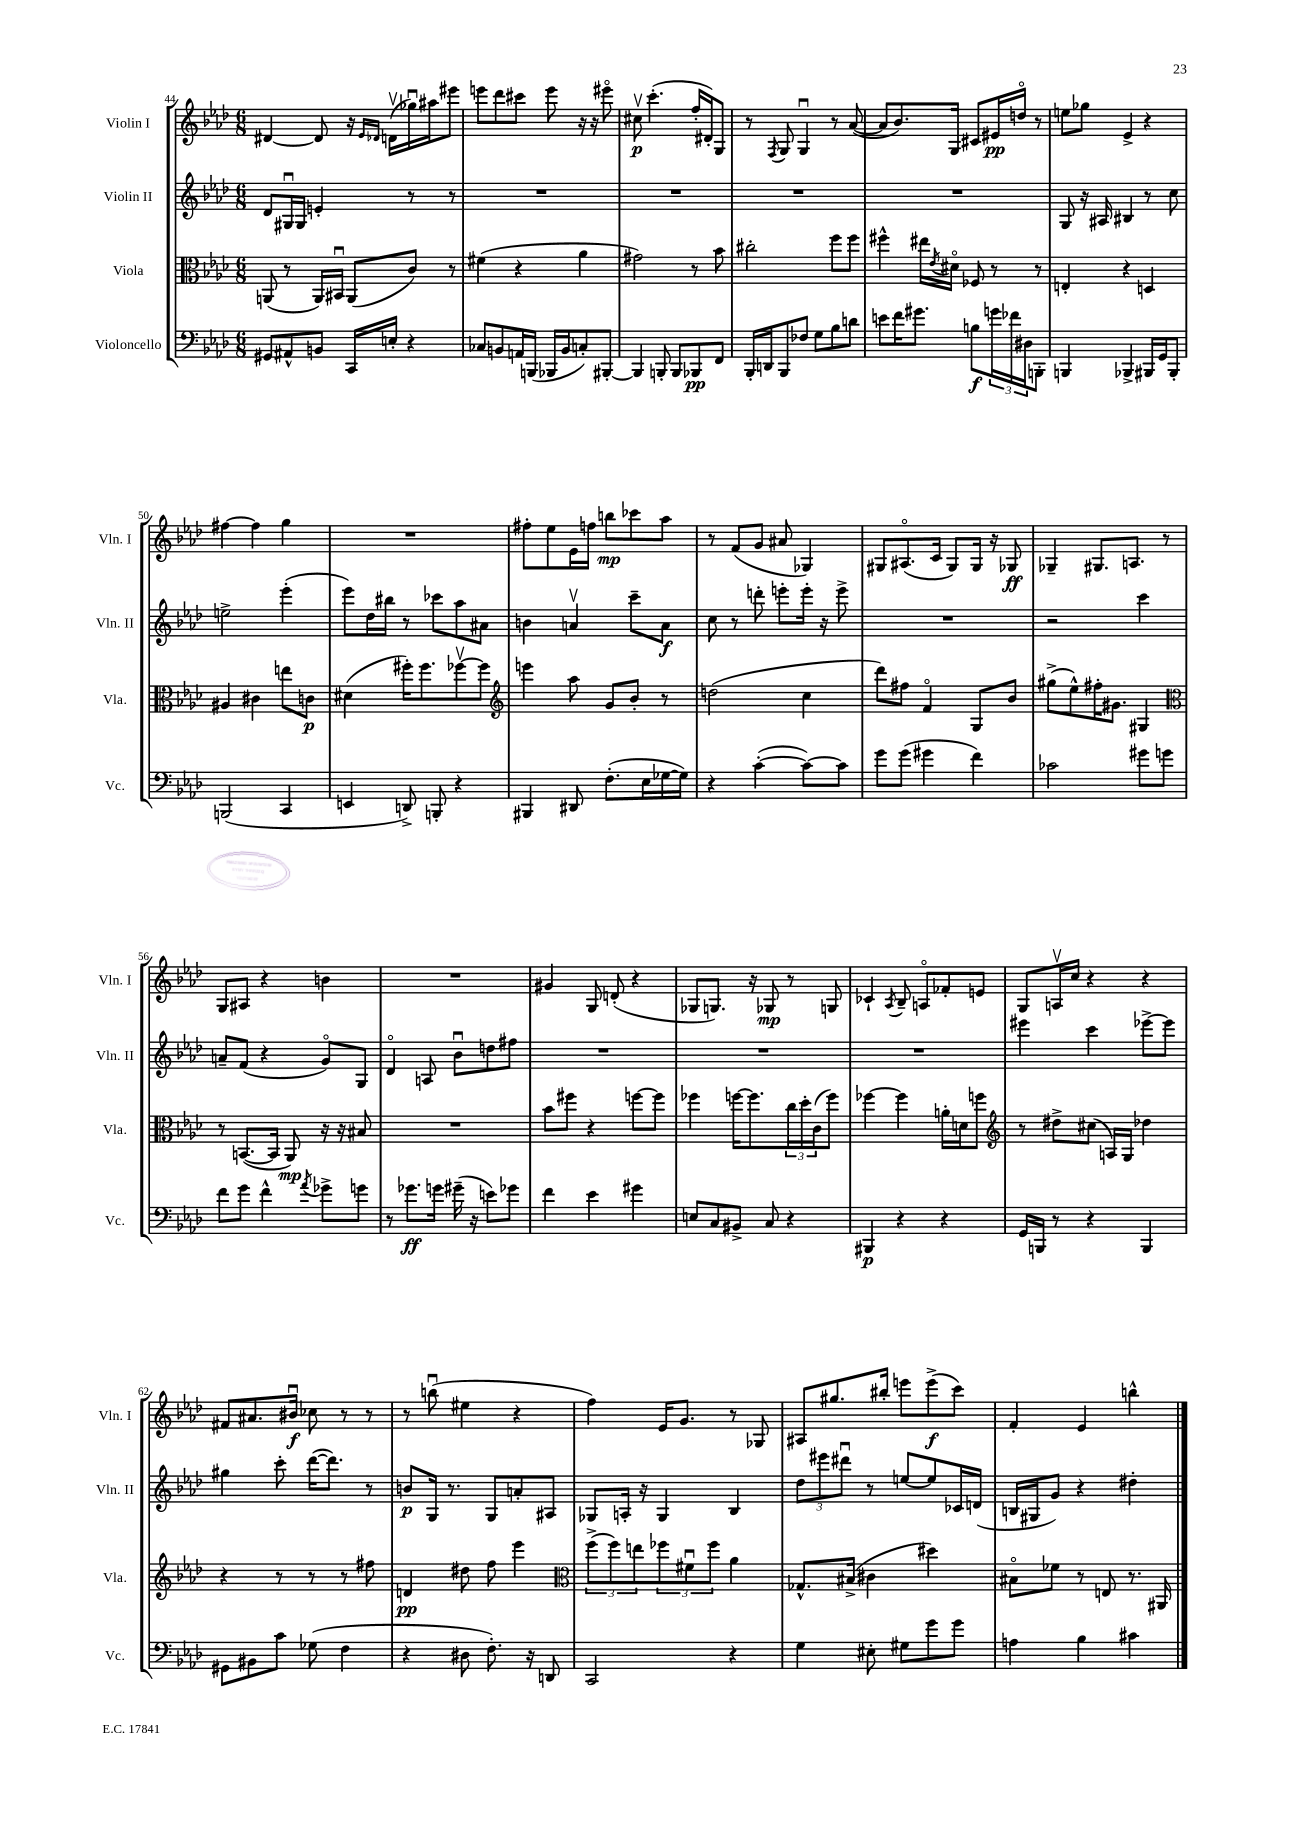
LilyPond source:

<<
\new StaffGroup <<
\new Staff = "s0" \with { instrumentName = "Violin I" shortInstrumentName = "Vln. I" } {
    \clef treble \key aes \major \numericTimeSignature \time 6/8
    dis'4~ dis'8 r16 \grace { ees'16 des'16 } d'16\upbow( ges''16\downbow) ais''16 eis'''8 |
    e'''8 des'''8 cis'''8 e'''8 r16 r16 eis'''8\flageolet |
    cis''8\upbow\p c'''4.-.( f''16-. dis'16-.) g8 |
    r8 \acciaccatura { f8 } g8 g4\downbow r8 aes'8~( |
    aes'8 bes'8.) g16 cis'8 eis'16\pp d''16\flageolet r8 |
    e''8 ges''8 ees'4-> r4 |
    fis''4~ fis''4 g''4 |
    R2. |
    fis''8-. ees''8 ees'16 f''16 b''8\mp ces'''8 aes''8 |
    r8 f'8( g'8 ais'8 ges4) |
    gis8 ais8.\flageolet( c'16 gis8) gis16 r16 ges8\ff |
    ges4-- gis8. a8. r8 |
    g8 ais8 r4 b'4 |
    R2. |
    gis'4 g8 d'8-.( r4 |
    ges8 g8.) r16 ges8\mp r8 g8 |
    ces'4-! \acciaccatura { aes8 } bes8-- a8\flageolet fes'8-. e'8 |
    g8 a16\upbow c''16 r4 r4 |
    fis'8 ais'8. bis'16\downbow\f ces''8 r8 r8 |
    r8 b''8\downbow( eis''4 r4 |
    f''4) ees'16 g'8. r8 ges8 |
    ais8 gis''8. bis''16-. e'''8 e'''8->\f( c'''8) |
    f'4-. ees'4 b''4-^ \bar "|." |
}
\new Staff = "s1" \with { instrumentName = "Violin II" shortInstrumentName = "Vln. II" } {
    \clef treble \key aes \major \numericTimeSignature \time 6/8
    des'8 gis16\downbow gis16 e'4-. r8 r8 |
    R2. |
    R2. |
    R2. |
    R2. |
    g8 r16 ais16 bis4 r8 c''8 |
    e''2-> ees'''4-.( |
    ees'''8) des''16 bis''16 r8 ces'''8 aes''8 ais'8 |
    b'4 a'4\upbow c'''8-- a'8\f |
    c''8 r8 d'''8-. e'''8-. e'''16-. r16 e'''8-> |
    R2. |
    r2 c'''4 |
    a'8-- f'8( r4 g'8\flageolet) g8 |
    des'4\flageolet a8 bes'8\downbow d''8 fis''8 |
    R2. |
    R2. |
    R2. |
    eis'''4 c'''4 ees'''8~-> ees'''8 |
    gis''4 c'''8-. des'''16~( des'''8.) r8 |
    b'8\p g16 r8. g8 a'8-. ais8 |
    ges8 a16-. r16 ges4 bes4 |
    \tuplet 3/2 { des''8 eis'''8 dis'''8\downbow } r8 e''8~ e''8 ces'16 d'16( |
    b16 gis16 g'8) r4 dis''4-. \bar "|." |
}
\new Staff = "s2" \with { instrumentName = "Viola" shortInstrumentName = "Vla." } {
    \clef alto \key aes \major \numericTimeSignature \time 6/8
    a,8( r8 a,16) bis,16\downbow a,8( c'8) r8 |
    fis'4( r4 aes'4 |
    gis'2) r8 bes'8 |
    cis''2-. f''8 f''8 |
    fis''4-^ eis''16 \acciaccatura { ees'8 } dis'16\flageolet fes8 r8 r8 |
    e4-. r4 d4 |
    ais4 cis'4 e''8 c'8\p |
    dis'4( fis''16-.) fis''8. fes''8~\upbow fes''8 |
    \clef treble e'''4 aes''8 g'8 bes'8-. r8 |
    d''2( c''4 |
    des'''8) fis''8 f'4\flageolet g8 bes'8 |
    gis''8->( ees''8-^) fis''16-. gis'8. gis4 |
    \clef alto r8 b,8.~( b,16 aes,8\mp) r16 r16 bis8 |
    R2. |
    bes'8 fis''8 r4 f''8~ f''8 |
    fes''4 f''16~ f''8. \tuplet 3/2 { c''16 des''16-. c'16( } f''8) |
    fes''4~ fes''4 a'16-. d'16 f''8 |
    \clef treble r8 dis''8-> cis''8( a16) g16 des''4 |
    r4 r8 r8 r8 fis''8 |
    d'4\pp dis''8 f''8 ees'''4 |
    \clef alto \tuplet 3/2 { f''8->( f''8) e''8 } \tuplet 3/2 { fes''8 fis'8\downbow fes''8 } aes'4 |
    ges8.-^ bis16->( cis'4 dis''4) |
    bis8\flageolet fes'8 r8 e8 r8. ais,16 \bar "|." |
}
\new Staff = "s3" \with { instrumentName = "Violoncello" shortInstrumentName = "Vc." } {
    \clef bass \key aes \major \numericTimeSignature \time 6/8
    gis,8 ais,8-^ b,8 c,16 e16-. r4 |
    ces8 b,8 a,16 b,,16( bes,,16 b,16 c8-.) bis,,8~-. |
    bis,,4 b,,8-. b,,8 bes,,8\pp f,8 |
    bes,,16-. d,16 bes,,8 fes8 g8 bes8 d'8 |
    e'8 f'16 gis'8. b8\f \tuplet 3/2 { g'16 fes'16 dis16 } b,,8-. |
    b,,4 bes,,4-> bis,,16 g,16 bis,,8-. |
    b,,2( c,4 |
    e,4 d,8->) b,,8-. r4 |
    bis,,4 dis,8 f8.-.( ees16 ges16~ ges16) |
    r4 c'4~-.( c'8~) c'8 |
    g'8 g'8( gis'4 f'4) |
    ces'2 gis'8 g'8 |
    f'8 g'8 f'4-^ \acciaccatura { aes'8 } ges'8-> g'8 |
    r8 ges'8.\ff g'16 gis'16--( r16 e'8) ges'8 |
    f'4 ees'4 gis'4 |
    e8 c8 bis,8-> c8 r4 |
    bis,,4\p r4 r4 |
    g,16 b,,16 r8 r4 b,,4 |
    gis,8 bis,8 c'8 ges8( f4 |
    r4 dis8 f8.-.) r16 d,8 |
    c,2 r4 |
    g4 eis8-. gis8 g'8 g'8 |
    a4 bes4 cis'4 \bar "|." |
}
>>
>>
\layout { \context { \Score currentBarNumber = #44 } }
